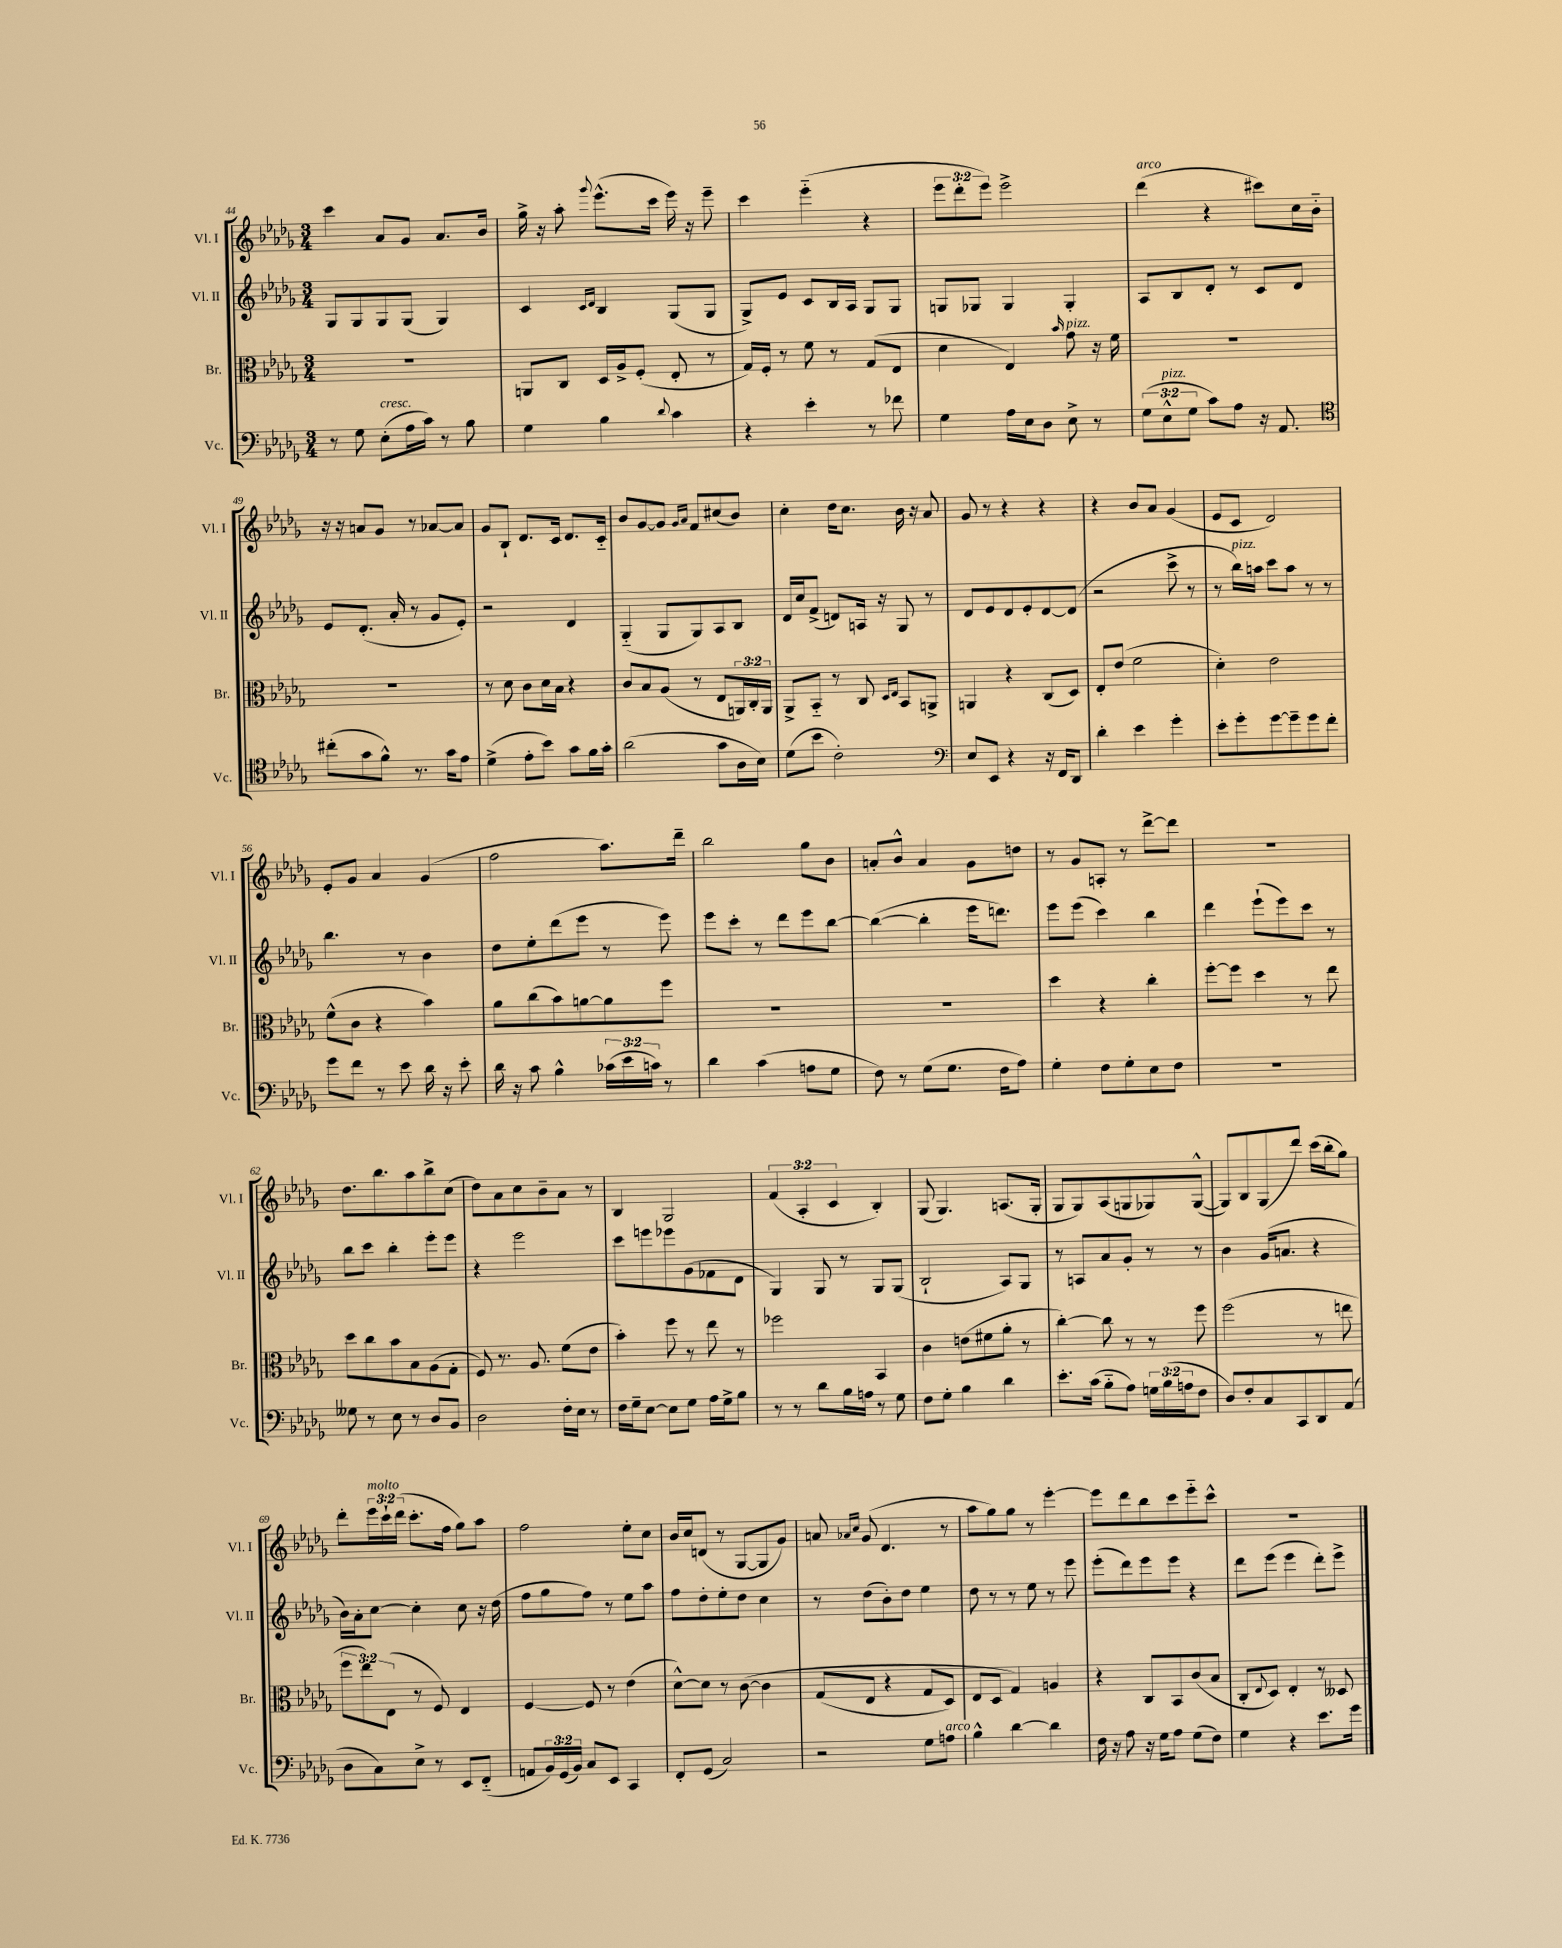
<<
\new StaffGroup <<
\new Staff = "s0" \with { instrumentName = "Vl. I" shortInstrumentName = "Vl. I" } {
    \clef treble \key des \major \numericTimeSignature \time 3/4 \override Staff.TupletNumber.text = #tuplet-number::calc-fraction-text
    c'''4 aes'8 ges'8 aes'8. bes'16 |
    ges''16-> r16 aes''8-. \appoggiatura { ges'''8 } ees'''8.-^( c'''16 ees'''16) r16 ees'''8-- |
    c'''4 ees'''4-_( r4 |
    \tuplet 3/2 { ees'''8 des'''8-. ees'''8) } ees'''2-> |
    des'''4^\markup { \italic "arco" }( r4 cis'''8) c''16 bes'16-_ |
    r16 r16 a'8 ges'8 r8 aes'8~ aes'8 |
    ges'8 bes8-! des'8. c'16 des'8. c'16-_ |
    bes'8 ges'8~ ges'8 \grace { ges'16 aes'16 } f'8 cis''8( bes'8) |
    c''4-. des''16 c''8. bes'16 r16 aes'8 |
    ges'8 r8 r4 r4 |
    r4 bes'8 aes'8 ges'4( |
    ees'8 c'8 des'2) |
    ees'8-. ges'8 aes'4 ges'4( |
    f''2 aes''8.) des'''16-- |
    bes''2 ges''8 bes'8 |
    a'8-. bes'8-^ a'4 ges'8 d''8 |
    r8 ges'8 a8-. r8 des'''8~-> des'''8 |
    R2. |
    des''8. bes''8. aes''8 bes''8-> c''8( |
    des''8) aes'8 c''8 bes'8-- aes'8 r8 |
    bes4 ges2 |
    \tuplet 3/2 { f'4( aes4-. c'4 } bes4-.) |
    ges8( ges4.) a8.( ges16-. |
    ges8 ges8) aes8( g8 ges8) ges8~-^( |
    ges8) bes8 ges8( des'''8) c'''16( bes''16-. ges''8) |
    des'''8-. \tuplet 3/2 { ees'''16^\markup { \italic "molto" } c'''16-! des'''16( } c'''8.-. f''16 ges''8) aes''8 |
    f''2 ees''8-. c''8 |
    bes'16 c''16 d'8( r8 ges8~ ges8 ges'8) |
    a'8 \grace { aes'16 c''16 } ges'8( des'4. r8 |
    aes''8 ges''8) ges''8 r8 ees'''4~-. |
    ees'''8 des'''8 bes''8 c'''8 ees'''8-_ c'''8-^ |
    R2. \bar "|." |
}
\new Staff = "s1" \with { instrumentName = "Vl. II" shortInstrumentName = "Vl. II" } {
    \clef treble \key des \major \numericTimeSignature \time 3/4
    ges8 ges8 ges8 ges8( ges4) |
    c'4 \grace { c'16 des'16 } bes4 ges8( ges8 |
    ges8->) ees'8 c'8 bes16 aes16 ges8 ges8 |
    g8 ges8 ges4 ges4-. |
    aes8 bes8 des'8-. r8 c'8 des'8 |
    ees'8 des'8.-.( aes'16-. r8 ges'8 ees'8-.) |
    r2 des'4 |
    ges4-_( ges8 ges8) aes8 bes8 |
    des'16 c''16 f'8->( d'8) a16 r16 ges8 r8 |
    des'8 ees'8 des'8 ees'8-. des'8~ des'8( |
    r2 c'''8-> r8 |
    r8 bes''16^\markup { \italic "pizz." }) a''16 c'''8 a''8 r8 r8 |
    bes''4. r8 bes'4 |
    des''8 ees''8-. des'''8( ees'''8 r8 ees'''8) |
    ees'''8 c'''8-. r8 des'''8 ees'''8 bes''8~ |
    bes''4~( bes''4-. ees'''16 d'''8.) |
    ees'''8 ees'''8( c'''4) bes''4 |
    des'''4 ees'''8-!( ees'''8) c'''8 r8 |
    bes''8 c'''8 bes''4-. ees'''8-. ees'''8 |
    r4 ees'''2 |
    c'''8 e'''8 ees'''8 ges'8( fes'8 des'8 |
    ges4) ges8 r8 ges8 ges8( |
    bes2-! aes8) ges8 |
    r8 a8 aes'8 ges'8-. r8 r8 |
    bes'4 ges'16( a'8. r4 |
    bes'16) aes'16-. c''8~ c''4-. c''8 r16 des''16( |
    f''8 ges''8 f''8) r8 ees''8 aes''8 |
    f''8 des''8-. ees''8-. des''8 c''4 |
    r8 des''8( bes'8-.) des''8 ees''4 |
    des''8 r8 r8 ees''8 r8 ees'''8 |
    ees'''8-.( des'''8) ees'''8 ees'''8 r4 |
    des'''8 ees'''8( ees'''4 des'''8-.) ees'''8-> \bar "|." |
}
\new Staff = "s2" \with { instrumentName = "Br." shortInstrumentName = "Br." } {
    \clef alto \key des \major \numericTimeSignature \time 3/4 \override Staff.TupletNumber.text = #tuplet-number::calc-fraction-text
    R2. |
    a,8 c8 des16 aes16-> f8-.( ees8-. r8 |
    ges16) f16-. r8 f'8 r8 ges8( ees8 |
    des'4 ees4) \grace { bes'16 } ges'8^\markup { \italic "pizz." } r16 f'16 |
    R2. |
    R2. |
    r8 des'8 c'8 des'16 bes16 r4 |
    c'8 bes8 aes8( r8 ees8 \tuplet 3/2 { a,16) c16-. a,16 } |
    aes,8-> bes,8-_ r8 c8 \grace { des16 ees16 } bes,8 a,8-> |
    a,4 r4 c8( des8) |
    ees8-. ees'8( f'2 |
    des'4-.) ees'2 |
    f'8-^( c'8 r4 bes'4) |
    aes'8 c''8( bes'8) a'8~ a'8 f''8 |
    R2. |
    R2. |
    des''4 r4 c''4-. |
    f''8~-. f''8 des''4 r8 ees''8 |
    des''8 c''8 bes'8 bes8 aes8( ges8-. |
    f8) r8. aes8. f'8( ees'8 |
    bes'4-.) f''8 r8 ees''8 r8 |
    fes''2 bes,4 |
    c'4 e'8( fis'8 aes'8-. r8 |
    c''4~-.) c''8 r8 r8 f''8 |
    f''2( r8 e''8 |
    \tuplet 3/2 { f''8 ees''8) ees8( } r8 f8) ees4 |
    f4~ f8 r8 ees'4( |
    des'8~-^) des'8 r8 c'8~\( c'4 |
    ges8( ees8 r4 ges8 des8) |
    ees8 des8 ges4\) a4 |
    r4 c8 bes,8 c'8( bes8 |
    c8-. \appoggiatura { ees8 } des8) ees4-. r8 deses8 \bar "|." |
}
\new Staff = "s3" \with { instrumentName = "Vc." shortInstrumentName = "Vc." } {
    \clef bass \key des \major \numericTimeSignature \time 3/4 \override Staff.TupletNumber.text = #tuplet-number::calc-fraction-text
    r8 ges8 ees8-.^\markup { \italic "cresc." }( aes16 c'16) r8 bes8 |
    ges4 bes4 \appoggiatura { des'8 } c'4 |
    r4 ees'4-. r8 fes'8 |
    ges4 aes16 ees16 des8 ees8-> r8 |
    \tuplet 3/2 { ges8( ees8-^^\markup { \italic "pizz." } ges8 } c'8) aes8 r16 aes,8. |
    \clef tenor cis''8-.( ges'8 f'8-^) r8. ges'16 ees'8 |
    des'4->( ees'8-. bes'8) ges'8 f'16 ges'16-. |
    aes'2( ges'8 aes16 bes16) |
    des'8( bes'8 c'2-.) |
    \clef bass ees8 ees,8 r4 r16 f,16 des,8 |
    des'4-. ees'4 ges'4-. |
    ees'8-. ges'8-. ges'8~ ges'8-- ges'8 f'8-. |
    ges'8 f'8 r8 ees'8 des'16 r16 ees'8-. |
    des'16 r16 c'8 bes4-^ \tuplet 3/2 { ces'16( ees'16 c'16) } r8 |
    des'4 c'4( a8 ges8 |
    f8) r8 ges8( ges8. f16 aes8) |
    ges4-. f8 ges8-. ees8 f8 |
    R2. |
    geses8 r8 ees8 r8 des8 bes,8 |
    des2 f16-. ees16 r8 |
    f16 ges16-- ees8~ ees8 ges8 aes16 ges16-> bes8 |
    r8 r8 des'8 bes16 a16 r8 ges8 |
    f8 ges8-. bes4 des'4 |
    ees'8.-. c'16( bes8-_ aes8) \tuplet 3/2 { g16 bes16( a16 } f8 |
    des8) f8-. c8 c,8 des,8 aes,8( |
    des8 c8) ees8-> r8 ees,8 f,8-_( |
    a,8 \tuplet 3/2 { bes,16) ges,16( bes,16) } c8 ees,8 c,4 |
    f,8-. ges,8( c2) |
    r2 ges8 a8^\markup { \italic "arco" } |
    bes4-^ des'4~ des'4 |
    f16 r16 aes8 r16 ges16 aes8 ges8( f8) |
    ges4 r4 ees'8. ges'16 \bar "|." |
}
>>
>>
\layout { \context { \Score currentBarNumber = #44 } }
